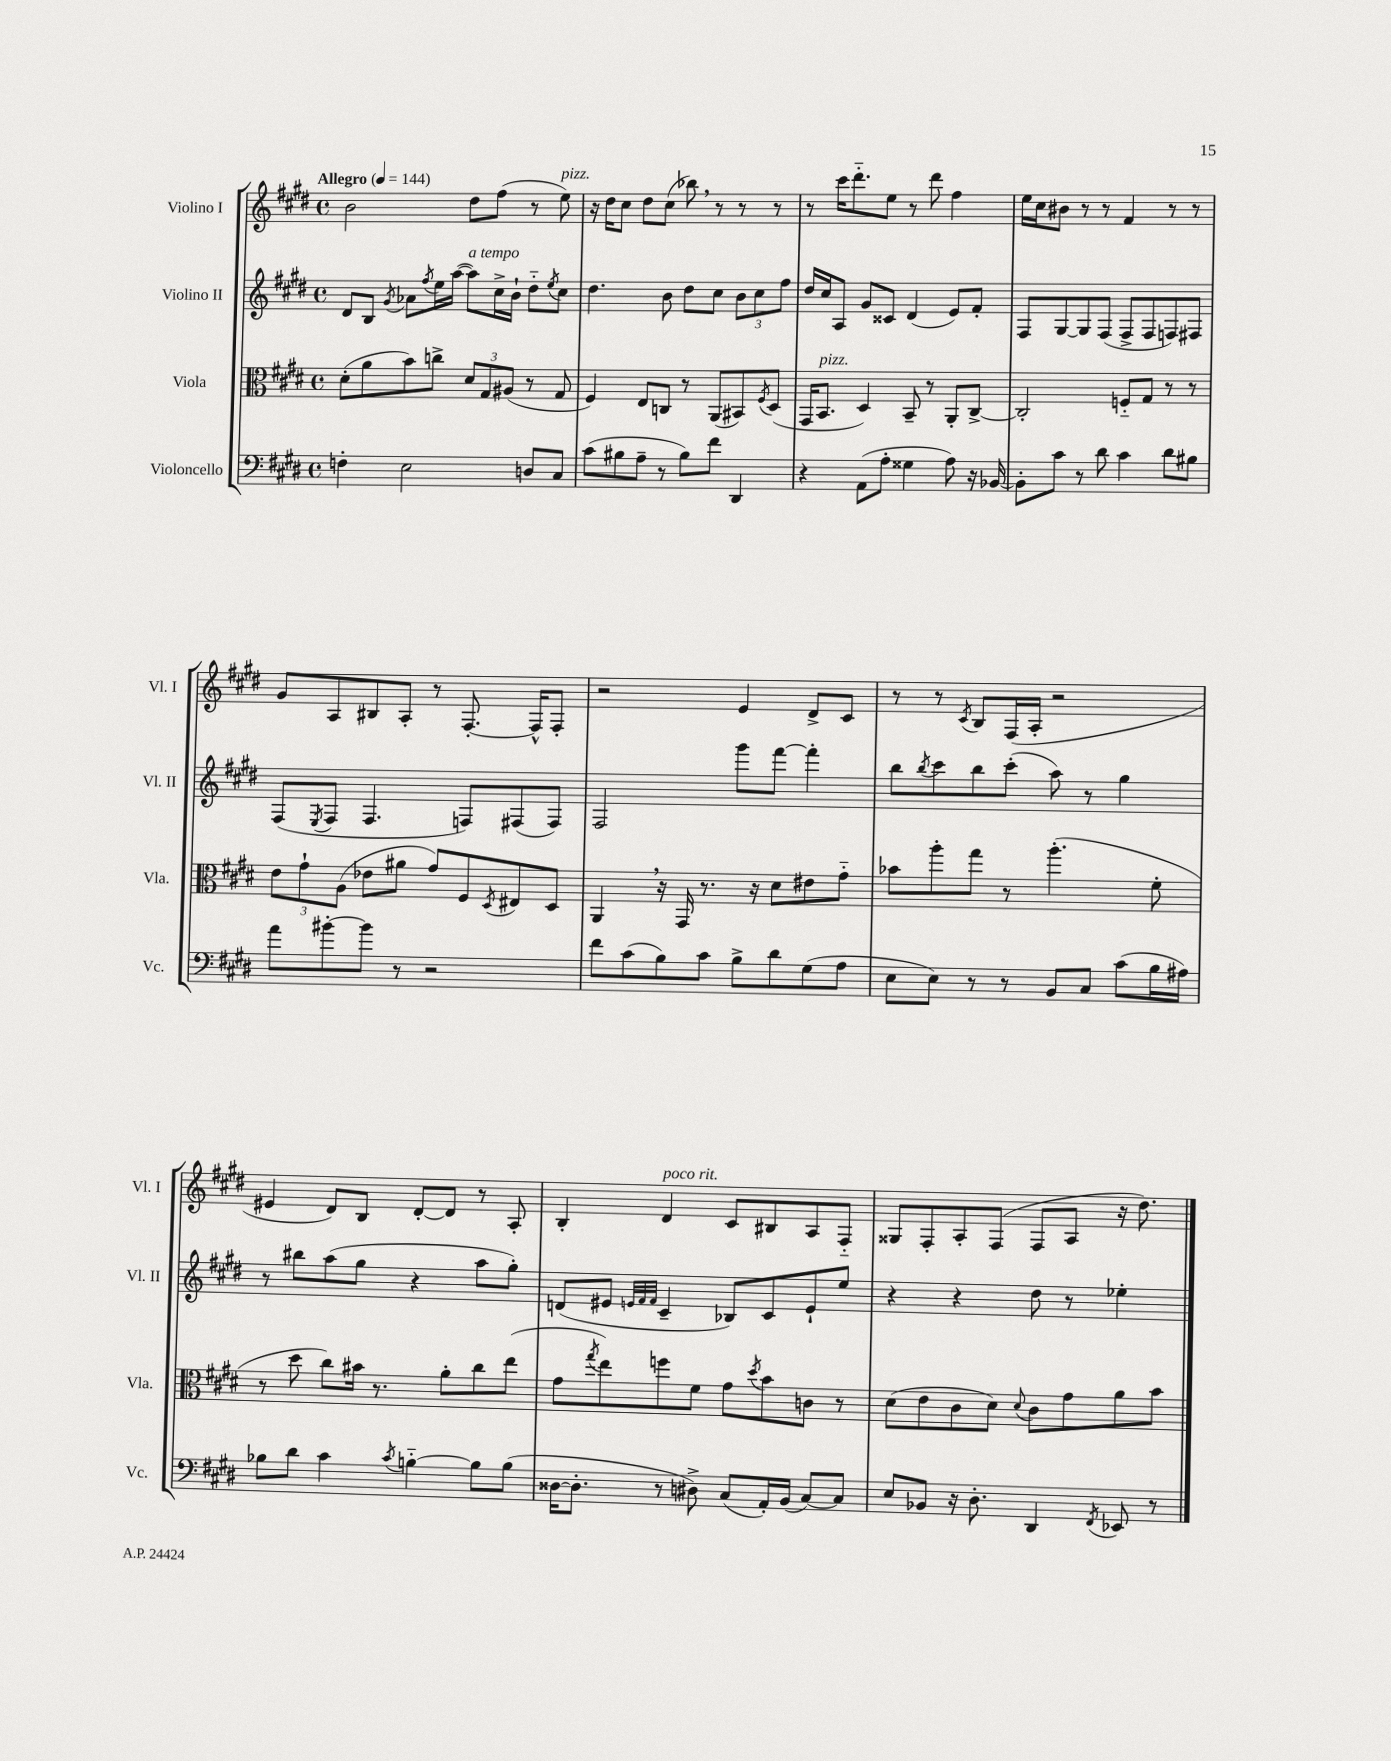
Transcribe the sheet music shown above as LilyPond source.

<<
\new StaffGroup <<
\new Staff = "s0" \with { instrumentName = "Violino I" shortInstrumentName = "Vl. I" } {
    \clef treble \key e \major \defaultTimeSignature \time 4/4 \tempo "Allegro" 4 = 144
    b'2 dis''8 fis''8( r8 e''8^\markup { \italic "pizz." }) |
    r16 dis''16 cis''8 dis''8 cis''8( bes''8) \breathe r8 r8 r8 |
    r8 cis'''16 dis'''8.-_ e''8 r8 dis'''8 fis''4 |
    e''16 cis''16 bis'8 r8 r8 fis'4 r8 r8 |
    gis'8 a8 bis8 a8-. r8 fis8.~-. fis16-^ fis8-. |
    r2 e'4 dis'8-> cis'8 |
    r8 r8 \acciaccatura { cis'8 } b8 fis16( a16-. r2 |
    eis'4 dis'8) b8 dis'8~-. dis'8 r8 a8-. |
    b4-. dis'4^\markup { \italic "poco rit." } cis'8 bis8 a8 fis8-_ |
    gisis8 fis8-. a8-. fis8( fis8 a8 r16 dis''8.) \bar "|." |
}
\new Staff = "s1" \with { instrumentName = "Violino II" shortInstrumentName = "Vl. II" } {
    \clef treble \key e \major \defaultTimeSignature \time 4/4
    dis'8 b8 \acciaccatura { gis'8 } aes'8 \acciaccatura { fis''8 } e''16 a''16~( a''8^\markup { \italic "a tempo" }) cis''16-> b'16-! dis''8-_ \acciaccatura { e''8 } cis''8 |
    dis''4. b'8 dis''8 cis''8 \tuplet 3/2 { b'8 cis''8 fis''8 } |
    dis''16 cis''16 a8 gis'8 cisis'8 dis'4( e'8) fis'8-. |
    fis8 gis8~ gis8 fis8( fis8-> fis8 f8) fis8 |
    fis8( \acciaccatura { e8 } fis8 fis4. f8) fis8( fis8) |
    fis2 gis'''8 fis'''8~ fis'''4-. |
    b''8 \acciaccatura { b''8 } cis'''8 b''8 cis'''8-.( a''8) r8 gis''4 |
    r8 bis''8 a''8( gis''8 r4 a''8 gis''8-.) |
    d'8( eis'8 \grace { e'32 fis'32 fis'32 } cis'4-- bes8) cis'8 e'8-! e''8 |
    r4 r4 dis''8 r8 ees''4-. \bar "|." |
}
\new Staff = "s2" \with { instrumentName = "Viola" shortInstrumentName = "Vla." } {
    \clef alto \key e \major \defaultTimeSignature \time 4/4
    dis'8-.( a'8 b'8) c''8-> \tuplet 3/2 { dis'8 gis8 ais8( } r8 gis8 |
    fis4) e8 c8 r8 a,8( bis,8) \acciaccatura { fis8 } dis8( |
    gis,16 b,8.^\markup { \italic "pizz." } dis4) b,8-- r8 a,8-. cis8~-> |
    cis2-. f8-_ gis8 r8 r8 |
    \tuplet 3/2 { e'8 gis'8-! a8( } ees'8 ais'8 gis'8) fis8 \acciaccatura { dis8 } eis8 dis8 |
    a,4 \breathe r16 gis,16 r8. r16 dis'8 eis'8 gis'8-_ |
    bes'8 a''8-. gis''8 r8 a''4.-.( fis'8-. |
    r8 dis''8 cis''8) bis'16 r8. a'8-. cis''8 e''8( |
    gis'8 \acciaccatura { gis''8 } e''8) f''8 fis'8 gis'8 \acciaccatura { dis''8 } b'8 c'8 r8 |
    dis'8( e'8 cis'8 dis'8) \appoggiatura { dis'8 } cis'8 gis'8 a'8 b'8 \bar "|." |
}
\new Staff = "s3" \with { instrumentName = "Violoncello" shortInstrumentName = "Vc." } {
    \clef bass \key e \major \defaultTimeSignature \time 4/4
    f4-. e2 d8 cis8 |
    cis'8( bis8 a8-- r8 bis8) fis'8 dis,4 |
    r4 a,8( a8-. gisis4 a8) r16 bes,16~ |
    bes,8-. cis'8 r8 dis'8 cis'4 dis'8 bis8 |
    a'8 bis'8~-. bis'8 r8 r2 |
    fis'8 cis'8( b8) cis'8 b8-> dis'8 gis8( a8 |
    e8 e8) r8 r8 b,8 cis8 cis'8( b16 ais16) |
    bes8 dis'8 cis'4 \acciaccatura { cis'8 } b4~-_ b8 b8( |
    disis16~ disis8.-. r8 dis8->) cis8( a,16-.) b,16( cis8~) cis8 |
    e8 bes,8 r16 dis8.-. dis,4 \acciaccatura { fis,8 } ees,8 r8 \bar "|." |
}
>>
>>
\layout { \context { \Score \remove "Bar_number_engraver" } }
